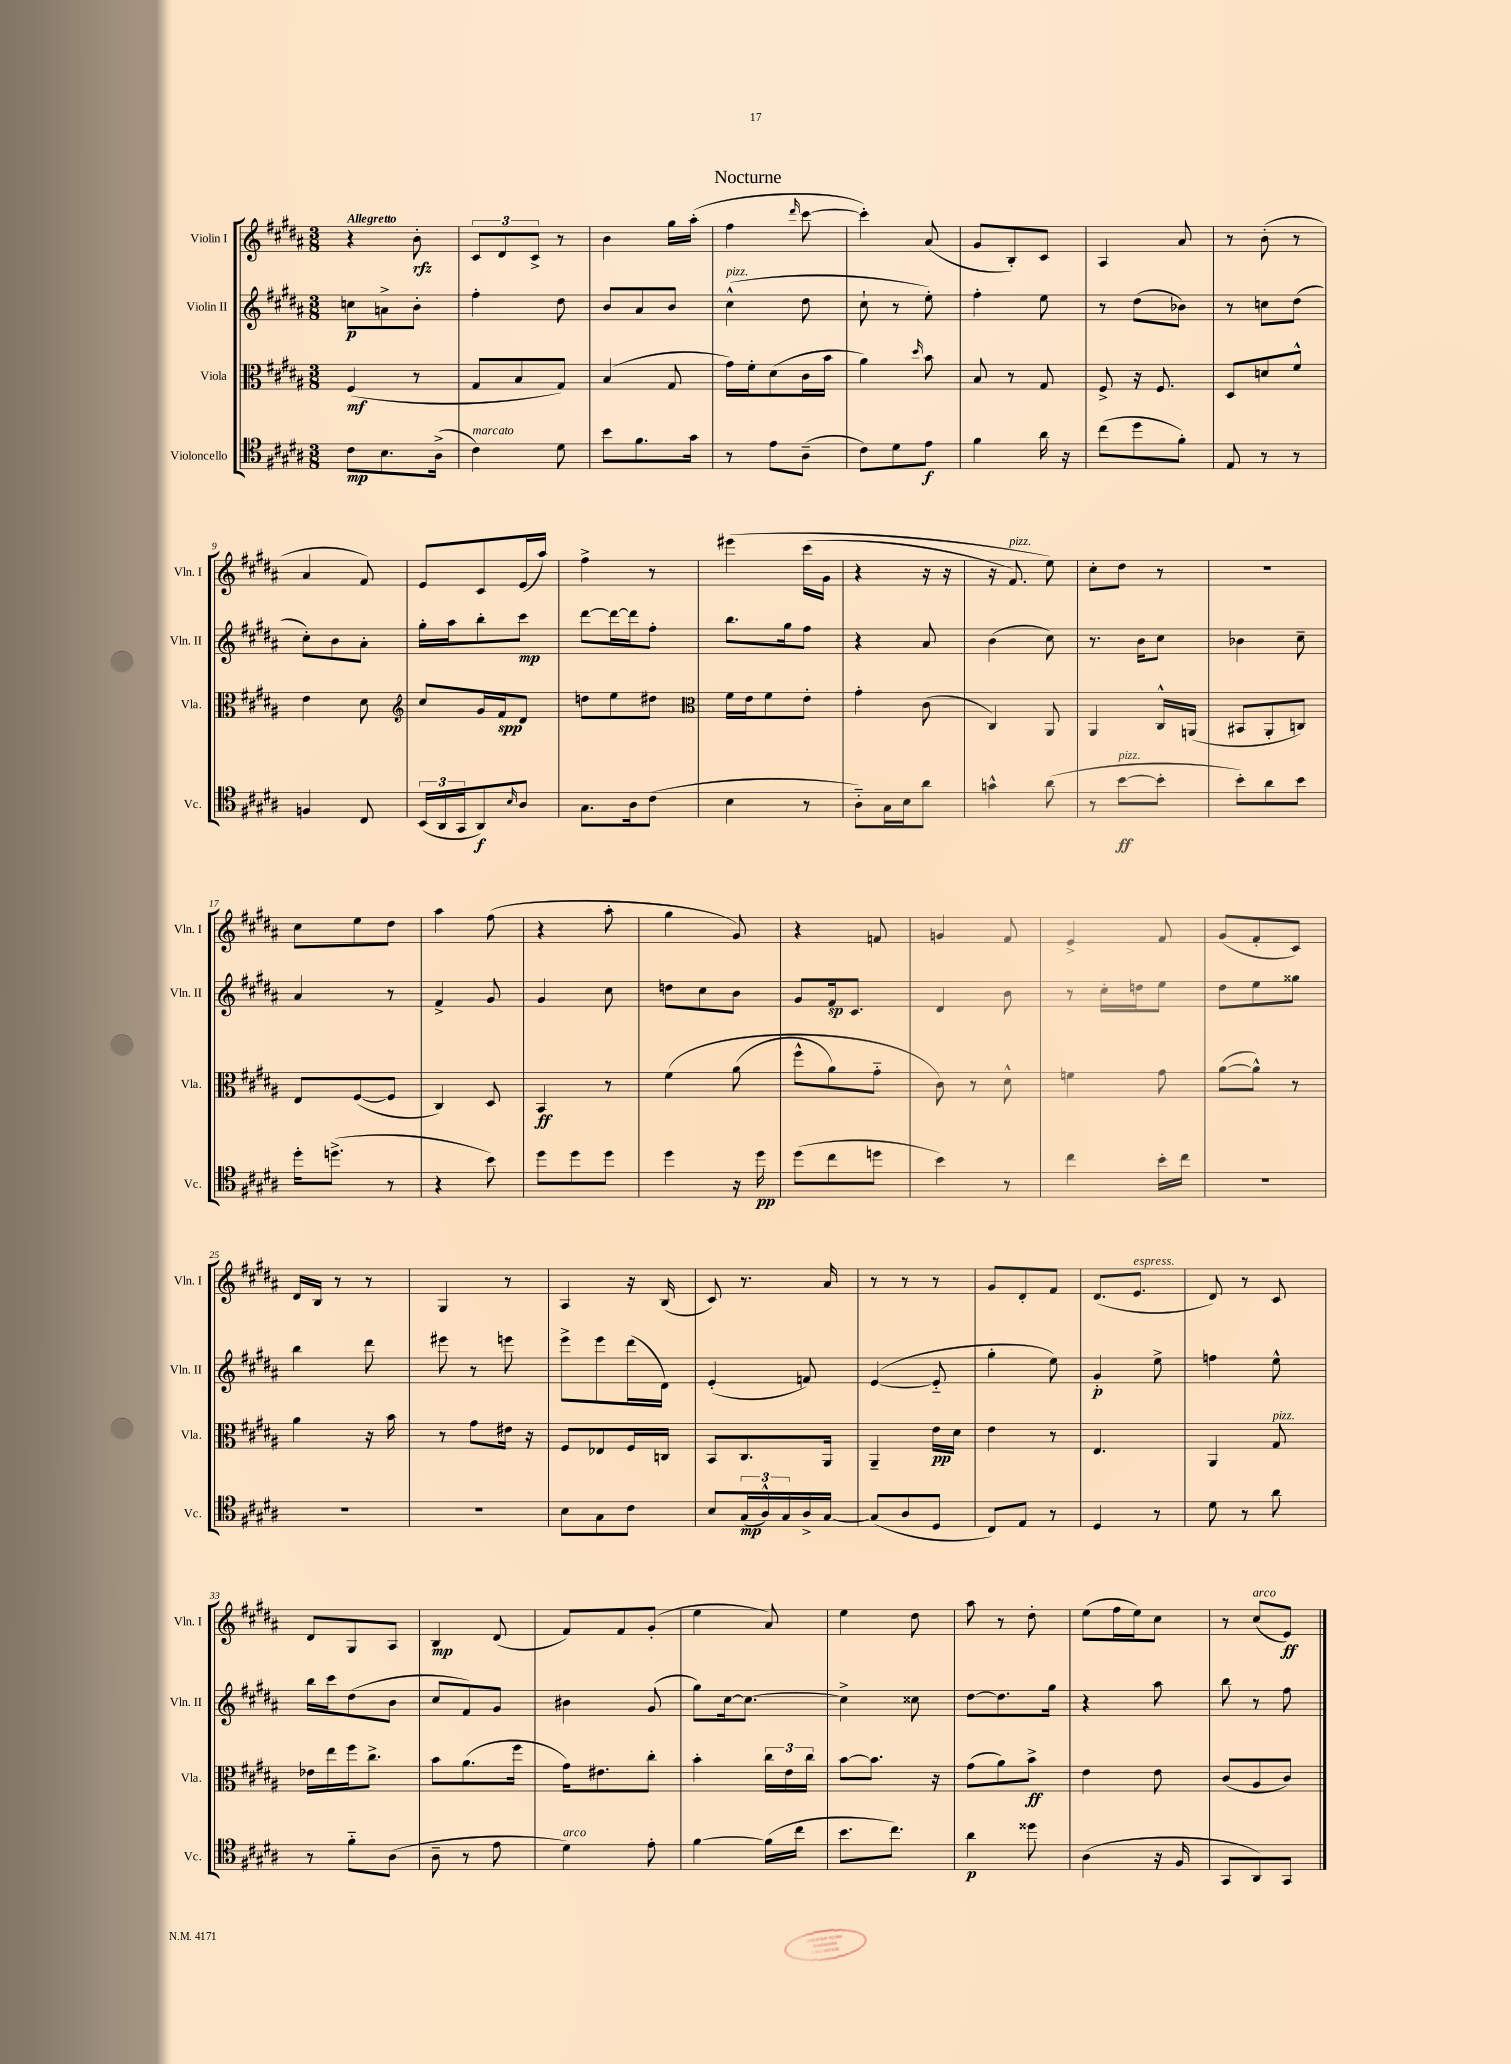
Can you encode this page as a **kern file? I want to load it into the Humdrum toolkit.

**kern	**dynam	**kern	**dynam	**kern	**dynam	**kern	**dynam
*part4	*part4	*part3	*part3	*part2	*part2	*part1	*part1
*staff4	*staff4	*staff3	*staff3	*staff2	*staff2	*staff1	*staff1
*I"Violoncello	*	*I"Viola	*	*I"Violin II	*	*I"Violin I	*
*I'Vc.	*	*I'Vla.	*	*I'Vln. II	*	*I'Vln. I	*
*clefC4	*	*clefC3	*	*clefG2	*	*clefG2	*
*k[f#c#g#d#a#]	*	*k[f#c#g#d#a#]	*	*k[f#c#g#d#a#]	*	*k[f#c#g#d#a#]	*
*M3/8	*	*M3/8	*	*M3/8	*	*M3/8	*
=1	=1	=1	=1	=1	=1	=1	=1
!	!	!	!	!	!	!LO:TX:a:B:t=Allegretto	!
8c#\L	mp	(4F#/	mf	8ccn\L	p	4r	.
8.B\	.	.	.	8an^\	.	.	.
.	.	8r	.	8b'\J	.	8b'\	rfz
(16A#^\Jk	.	.	.	.	.	.	.
=2	=2	=2	=2	=2	=2	=2	=2
!LO:TX:a:i:t=marcato	!	!	!	!	!	!	!
4c#\)	.	8G#/L	.	4ff#'\	.	12c#/L	.
.	.	.	.	.	.	12d#/	.
.	.	8B/	.	.	.	.	.
.	.	.	.	.	.	12c#^/J	.
8d#\	.	8G#/J)	.	8dd#\	.	8r	.
=3	=3	=3	=3	=3	=3	=3	=3
8b\L	.	(4B/	.	8b/L	.	4b\	.
8.f#\	.	.	.	8a#/	.	.	.
.	.	8G#/	.	8b/J	.	16gg#\LL	.
16g#\Jk	.	.	.	.	.	(16aa#'\JJ	.
=4	=4	=4	=4	=4	=4	=4	=4
!	!	!	!	!LO:TX:a:i:t=pizz.	!	!	!
8r	.	16g#\LL)	.	(4cc#^^\	.	4ff#\	.
.	.	16f#'\J	.	.	.	.	.
8e\L	.	(8d#\	.	.	.	.	.
.	.	.	.	.	.	16qqddd#/	.
(8A#~\J	.	16c#\L	.	8dd#\	.	[8ccc#\	.
.	.	16b\JJ	.	.	.	.	.
=5	=5	=5	=5	=5	=5	=5	=5
8c#\L)	.	4a#\)	.	8cc#`\	.	4ccc#'\])	.
8d#\	.	.	.	8r	.	.	.
.	.	16qqdd#/	.	.	.	.	.
8e\J	f	8b\	.	8ee'\)	.	(8a#/	.
=6	=6	=6	=6	=6	=6	=6	=6
4f#\	.	8B/	.	4ff#'\	.	8g#/L	.
.	.	8r	.	.	.	8B'/)	.
16a#\	.	8G#/	.	8ee\	.	8c#/J	.
16r	.	.	.	.	.	.	.
=7	=7	=7	=7	=7	=7	=7	=7
(8cc#\L	.	8F#^/	.	8r	.	4A#/	.
8dd#\	.	16r	.	(8dd#\L	.	.	.
.	.	8.F#/	.	.	.	.	.
8f#'\J)	.	.	.	8b-X\J)	.	8a#/	.
=8	=8	=8	=8	=8	=8	=8	=8
8E/	.	8D#/L	.	8r	.	8r	.
8r	.	8dn/	.	8ccn\L	.	(8b'\	.
8r	.	8f#^^/J	.	(8dd#\J	.	8r	.
!!LO:LB:g=z
=9	=9	=9	=9	=9	=9	=9	=9
4Fn/	.	4e\	.	8cc#'\L)	.	4a#/	.
.	.	.	.	8b\	.	.	.
8C#/	.	8d#\	.	8a#'\J	.	8f#/)	.
=10	=10	=10	=10	=10	=10	=10	=10
*	*	*clefG2	*	*	*	*	*
(24BB/LL	.	8cc#/L	.	16gg#'\LL	.	8e/L	.
24AA#/	.	.	.	.	.	.	.
.	.	.	.	16aa#\J	.	.	.
24GG#/J	.	.	.	.	.	.	.
8AA#/)	f	16g#/L	.	8bb'\	.	8c#/	.
.	.	16f#/J	spp	.	.	.	.
16qqB/	.	.	.	.	.	.	.
8A#/J	.	8d#/J	.	8ccc#\J	mp	(16e/L	.
.	.	.	.	.	.	16aa#/JJ)	.
=11	=11	=11	=11	=11	=11	=11	=11
8.G#\L	.	8ddn\L	.	[8ddd#\L	.	4ff#^\	.
.	.	8ee\	.	16ddd#\L_	.	.	.
16A#\k	.	.	.	16ddd#\J]	.	.	.
(8c#\J	.	8dd#X\J	.	8ff#'\J	.	8r	.
=12	=12	=12	=12	=12	=12	=12	=12
*	*	*clefC3	*	*	*	*	*
4B\	.	16f#\LL	.	8.bb\L	.	(4eee#X\	.
.	.	16e\J	.	.	.	.	.
.	.	8f#\	.	.	.	.	.
.	.	.	.	16gg#\k	.	.	.
8r	.	8e'\J	.	8ff#\J	.	(16ccc#\LL	.
.	.	.	.	.	.	16g#\JJ	.
=13	=13	=13	=13	=13	=13	=13	=13
8A#\L)	.	4g#'\	.	4r	.	4r	.
16G#\L	.	.	.	.	.	.	.
16B\J	.	.	.	.	.	.	.
8a#\J	.	(8c#\	.	8a#/	.	16r	.
.	.	.	.	.	.	16r	.
=14	=14	=14	=14	=14	=14	=14	=14
4gn^^\	.	4C#/)	.	(4b\	.	16r	.
!	!	!	!	!	!	!LO:TX:a:i:t=pizz.	!
.	.	.	.	.	.	8.f#/)	.
(8a#\	.	8AA#/	.	8cc#\)	.	8ee\)	.
=15	=15	=15	=15	=15	=15	=15	=15
8r	.	4AA#/	.	8.r	.	8cc#'\L	.
!LO:TX:a:i:t=pizz.	!	!	!	!	!	!	!
[8b\L	ff	.	.	.	.	8dd#\J	.
.	.	.	.	16b\KL	.	.	.
8b'\J]	.	16C#^^/LL	.	8cc#\J	.	8r	.
.	.	(16AAn/JJ	.	.	.	.	.
=16	=16	=16	=16	=16	=16	=16	=16
8b'\L)	.	8BB#X/L	.	4b-X\	.	4.r	.
8a#\	.	8AA#'/	.	.	.	.	.
8b\J	.	8Cn/J)	.	8cc#~\	.	.	.
!!LO:LB:g=z
=17	=17	=17	=17	=17	=17	=17	=17
16dd#'\KL	.	8E/L	.	4a#/	.	8cc#\L	.
(8.ddn^\J	.	.	.	.	.	.	.
.	.	([8F#/	.	.	.	8ee\	.
8r	.	8F#/J]	.	8r	.	8dd#\J	.
=18	=18	=18	=18	=18	=18	=18	=18
4r	.	4C#/)	.	4f#^/	.	4aa#\	.
8b\)	.	8D#/	.	8g#/	.	(8ff#\	.
=19	=19	=19	=19	=19	=19	=19	=19
8dd#\L	.	4BB/	ff	4g#/	.	4r	.
8dd#\	.	.	.	.	.	.	.
8dd#\J	.	8r	.	8cc#\	.	8aa#'\	.
=20	=20	=20	=20	=20	=20	=20	=20
4dd#\	.	(4f#\	.	8ddn\L	.	4gg#\	.
.	.	.	.	8cc#\	.	.	.
16r	.	(8a#\	.	8b\J	.	8g#/)	.
16dd#\	pp	.	.	.	.	.	.
=21	=21	=21	=21	=21	=21	=21	=21
(8dd#\L	.	8ff#^^\L	.	8g#/L	.	4r	.
8cc#\	.	8a#\)	.	16f#/k	sp	.	.
.	.	.	.	8.c#/J	.	.	.
8ddn\J	.	8g#\J	.	.	.	8fn/	.
=22	=22	=22	=22	=22	=22	=22	=22
4b\)	.	8c#\)	.	4d#/	.	4gn/	.
.	.	8r	.	.	.	.	.
8r	.	8d#^^\	.	8b\	.	8f#/	.
=23	=23	=23	=23	=23	=23	=23	=23
4cc#\	.	4fn\	.	8r	.	4e^/	.
.	.	.	.	16cc#'\LL	.	.	.
.	.	.	.	16ddn\J	.	.	.
16b'\LL	.	8g#\	.	8ee\J	.	8f#/	.
16cc#\JJ	.	.	.	.	.	.	.
=24	=24	=24	=24	=24	=24	=24	=24
4.r	.	([8a#\L	.	8dd#\L	.	(8g#/L	.
.	.	8a#^^\J])	.	8ee\	.	8f#'/	.
.	.	8r	.	8gg##X\J	.	8c#/J)	.
!!LO:LB:g=z
=25	=25	=25	=25	=25	=25	=25	=25
4.r	.	4a#\	.	4bb\	.	16d#/LL	.
.	.	.	.	.	.	16B/JJ	.
.	.	.	.	.	.	8r	.
.	.	16r	.	8ddd#\	.	8r	.
.	.	16b\	.	.	.	.	.
=26	=26	=26	=26	=26	=26	=26	=26
4.r	.	8r	.	8eee#X\	.	4G#/	.
.	.	8g#\L	.	8r	.	.	.
.	.	16e#X\Jk	.	8eeen\	.	8r	.
.	.	16r	.	.	.	.	.
=27	=27	=27	=27	=27	=27	=27	=27
8B\L	.	8F#/L	.	8eee^\L	.	4A#/	.
8G#\	.	8E-X/	.	8eee\	.	.	.
8c#\J	.	16F#/L	.	(16ddd#\L	.	16r	.
.	.	16Cn/JJ	.	16d#\JJ)	.	(16B/	.
=28	=28	=28	=28	=28	=28	=28	=28
8B/L	.	8BB/L	.	(4e'/	.	8c#/)	.
(24G#/L	mp	8.C#/	.	.	.	8.r	.
24A#^^/)	.	.	.	.	.	.	.
24G#/	.	.	.	.	.	.	.
16A#^/	.	.	.	8fn/)	.	.	.
[16G#/JJ	.	16AA#/Jk	.	.	.	16a#/	.
=29	=29	=29	=29	=29	=29	=29	=29
(8G#/L]	.	4AA#~/	.	([4e/	.	8r	.
8A#/	.	.	.	.	.	8r	.
8D#/J	.	16e\LL	pp	8e/]	.	8r	.
.	.	16d#\JJ	.	.	.	.	.
=30	=30	=30	=30	=30	=30	=30	=30
8C#/L)	.	4e\	.	4gg#'\	.	8g#/L	.
8E/J	.	.	.	.	.	8d#'/	.
8r	.	8r	.	8ee\)	.	8f#/J	.
=31	=31	=31	=31	=31	=31	=31	=31
4D#/	.	4.E/	.	4g#'/	p	(8.d#/L	.
!	!	!	!	!	!	!LO:TX:a:i:t=espress.	!
.	.	.	.	.	.	8.e/J	.
8r	.	.	.	8ee^\	.	.	.
=32	=32	=32	=32	=32	=32	=32	=32
8d#\	.	4AA#/	.	4ffn\	.	8d#/)	.
8r	.	.	.	.	.	8r	.
!	!	!LO:TX:a:i:t=pizz.	!	!	!	!	!
8a#\	.	8G#/	.	8ee^^\	.	8c#/	.
!!LO:LB:g=z
=33	=33	=33	=33	=33	=33	=33	=33
8r	.	16e-X\LL	.	16bb\LL	.	8d#/L	.
.	.	16ee\	.	16ccc#\J	.	.	.
8f#\L	.	16ff#\J	.	(8dd#\	.	8G#/	.
.	.	8.cc#^\J	.	.	.	.	.
(8A#\J	.	.	.	8b\J	.	8A#/J	.
=34	=34	=34	=34	=34	=34	=34	=34
8A#~\	.	8b\L	.	8cc#/L	.	4B/	mp
8r	.	(8.a#\	.	8f#/)	.	.	.
8e\	.	.	.	8g#/J	.	(8d#/	.
.	.	16ff#\Jk	.	.	.	.	.
=35	=35	=35	=35	=35	=35	=35	=35
!LO:TX:a:i:t=arco	!	!	!	!	!	!	!
4d#\)	.	16g#\KL)	.	4b#X\	.	8f#/L)	.
.	.	8.e#X\	.	.	.	.	.
.	.	.	.	.	.	8f#/	.
8e'\	.	8cc#'\J	.	(8g#/	.	(8g#'/J	.
=36	=36	=36	=36	=36	=36	=36	=36
[4f#\	.	4b'\	.	8gg#\L)	.	4ee\	.
.	.	.	.	[16cc#\k	.	.	.
.	.	.	.	8.cc#\J_	.	.	.
(16f#\LL]	.	24cc#\LL	.	.	.	8a#/)	.
.	.	24e\	.	.	.	.	.
16cc#\JJ	.	.	.	.	.	.	.
.	.	24cc#\JJ	.	.	.	.	.
=37	=37	=37	=37	=37	=37	=37	=37
8.b\L	.	[8b\L	.	4cc#^\]	.	4ee\	.
.	.	8.b\J]	.	.	.	.	.
8.cc#\J)	.	.	.	.	.	.	.
.	.	.	.	8cc##X\	.	8dd#\	.
.	.	16r	.	.	.	.	.
=38	=38	=38	=38	=38	=38	=38	=38
4a#\	p	(8g#\L	.	[8dd#\L	.	8aa#\	.
.	.	8a#\)	.	8.dd#\]	.	8r	.
8dd##X\	.	8b^\J	ff	.	.	8dd#'\	.
.	.	.	.	16gg#\Jk	.	.	.
=39	=39	=39	=39	=39	=39	=39	=39
(4A#\	.	4e\	.	4r	.	(8ee\L	.
.	.	.	.	.	.	16ff#\L	.
.	.	.	.	.	.	16ee\J)	.
16r	.	8e\	.	8aa#\	.	8cc#\J	.
16F#/	.	.	.	.	.	.	.
=40	=40	=40	=40	=40	=40	=40	=40
8GG#/L	.	(8c#/L	.	8bb\	.	8r	.
!	!	!	!	!	!	!LO:TX:a:i:t=arco	!
8AA#/)	.	8A#/	.	8r	.	(8cc#/L	.
8GG#/J	.	8c#/J)	.	8ff#\	.	8e/J)	ff
==	==	==	==	==	==	==	==
*-	*-	*-	*-	*-	*-	*-	*-
